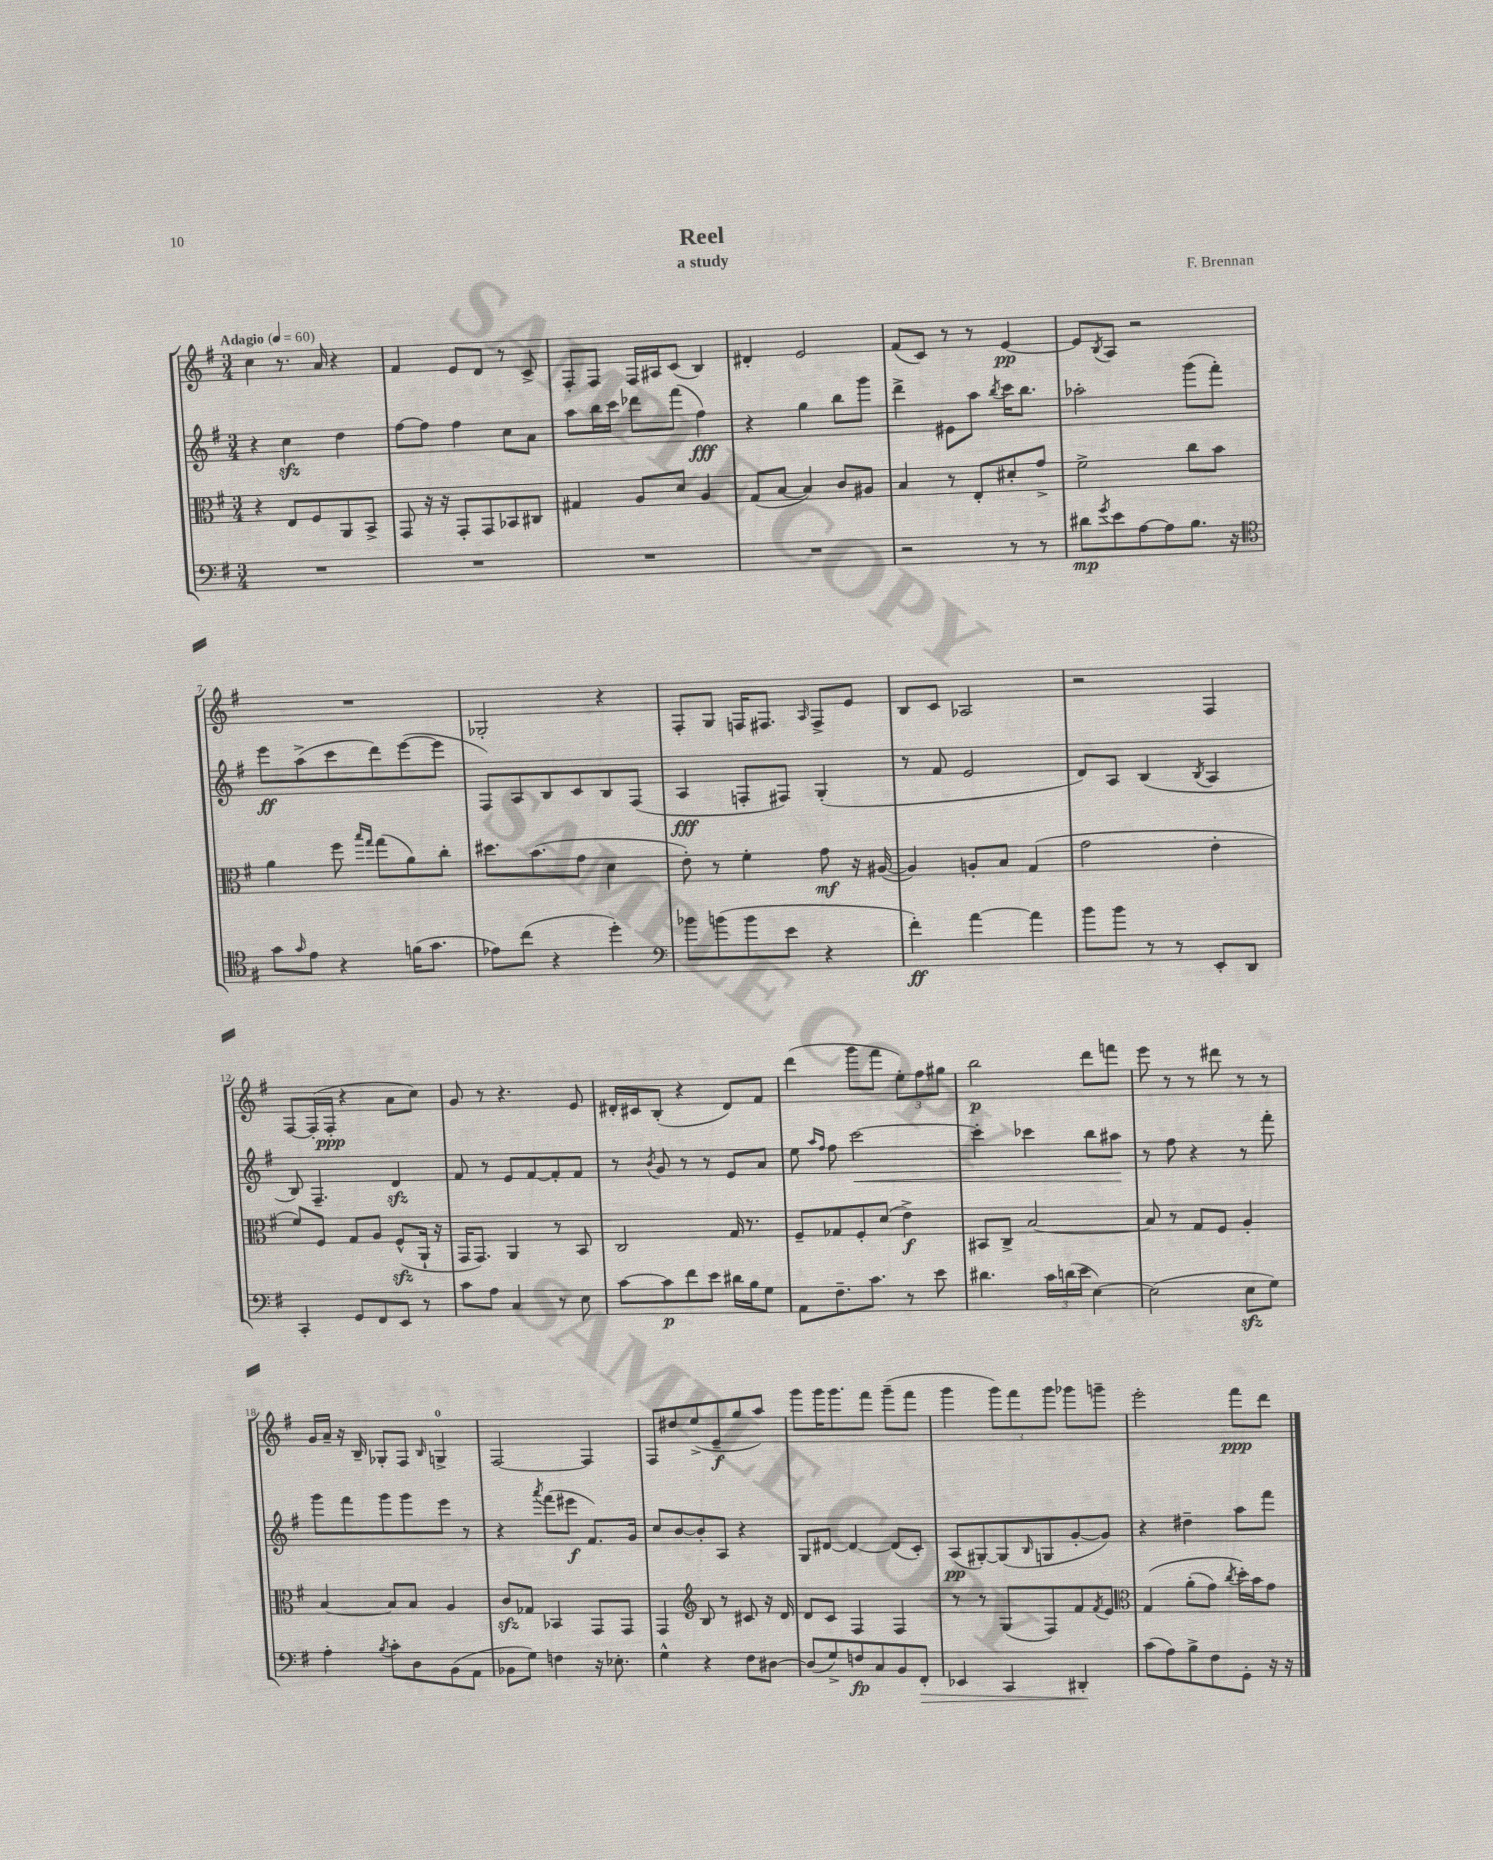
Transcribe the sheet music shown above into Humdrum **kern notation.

**kern	**kern	**kern	**kern
*staff4	*staff3	*staff2	*staff1
*clefF4	*clefC3	*clefG2	*clefG2
*k[f#]	*k[f#]	*k[f#]	*k[f#]
*M3/4	*M3/4	*M3/4	*M3/4
*MM60	*MM60	*MM60	*MM60
2.r	4r	4r	4cc
.	8E	4cc	8.r
.	8F#	.	.
.	.	.	16a
.	8AA	4dd	4r
.	8BB^	.	.
=	=	=	=
2.r	8GG	[8ff#	4f#
.	16r	8ff#]	.
.	16r	.	.
.	8GG'	4ff#	8e
.	8GG	.	8d
.	8BB-	8cc	8r
.	8C#	8a	8c^
=	=	=	=
2.r	4G#	8aa	8F#'
.	.	16bb	8F#
.	.	16ccc	.
.	8A	8ddd-	16F#
.	.	.	16A#
.	8d	(8fff#	(8c
.	4A	4ff#)	4B)
=	=	=	=
2.r	(8G	4r	4d#'
.	[8B	.	.
.	4B])	4gg	2e
.	8c	8bb	.
.	8A#	8ggg	.
=	=	=	=
2r	4B	4ddd^	(8f#
.	.	.	8c)
.	8r	8e#	8r
.	8E'	8aa	8r
.	.	8qbb	.
8r	8d#'	16ccc	[4e
.	.	8.bb	.
8r	8g^	.	.
=	=	=	=
8d#	2f#^	2aa-'	8e]
8qg	.	.	8qB
8e	.	.	8A
[8A	.	.	2r
8A]	.	.	.
8.B	8cc	(8ggg	.
.	8b	8fff#')	.
16r	.	.	.
=	=	=	=
*clefC4	*	*	*
8g	4a	8eee	2.r
16qqg	.	.	.
8e	.	(8aa^	.
4r	8ff#	8ccc	.
.	16qqbb	.	.
.	16qqgg	.	.
.	(8gg	8ddd)	.
(16f	8a)	([8eee	.
8.g	.	.	.
.	8cc'	8eee]	.
=	=	=	=
8e-)	8.dd#	8F#)	2G-'
(8cc	.	8A	.
.	(8.b	.	.
4r	.	8B	.
.	8g	8c	.
4dd')	4d	8B	4r
.	.	(8F#	.
=	=	=	=
*clefF4	*	*	*
8b-	8e')	4A	8F#'
(8b	8r	.	8G
8b	4f#'	8F'	16F
.	.	.	8.F#
8e	.	8F#)	.
.	.	.	16qqA
4r	8g	(4G'	8F#^
.	16r	.	8e
.	([16A#	.	.
=	=	=	=
4f#')	4A#])	8r	8B
.	.	8f#	8c
[4a	8A'	2e	2A-
.	8B	.	.
4a]	(4G	.	.
=	=	=	=
8b	2g	8d)	2r
8b	.	8A	.
8r	.	(4B	.
8r	.	.	.
.	.	8qB	.
8EE'	4e'	4A	4F#
8DD	.	.	.
=	=	=	=
4CC'	8f#)	8B)	[8F#
.	8F#	4.F#~	(16F#']
.	.	.	16F#'
8GG	8G	.	4r
8FF#	8A	.	.
8EE	(8F#^^	4d	8a
8r	16AA`	.	8cc)
.	16r	.	.
=	=	=	=
8c	16GG	8f#	8g
.	8.GG)	.	.
8A	.	8r	8r
4C	4AA	8e	4.r
.	.	[8f#	.
8r	8r	8f#']	.
8E	8BB	8f#	8e
=	=	=	=
[8c	2C	8r	16d#'
.	.	.	16c#
.	.	8qb	.
8c]	.	8g	(8B'
8f#	.	8r	4r
8e	.	8r	.
16d#	16G	8e	8d#)
16B	8.r	.	.
8G	.	8a	8f#
=	=	=	=
8AA	8F#~	8ee	(4ddd
.	.	16qqaa	.
.	.	16qqff#	.
8.F#~	8G-	8ff#	.
.	8F#'	[2ccc	8ggg
8.c	.	.	.
.	(8d	.	8fff#
8r	4e^)	.	12ee')
.	.	.	12ff#
8e	.	.	.
.	.	.	12gg#
=	=	=	=
4.d#	8BB#	4ccc']	2bb
.	8C^	.	.
.	[2B	4ccc-	.
24c	.	.	.
(24d	.	.	.
24e	.	.	.
[4E)	.	8bb	8ddd
.	.	8aa#	8fff
=	=	=	=
(2E]	8B]	8r	8eee
.	8r	8ff#	8r
.	8G	4r	8r
.	8F#	.	8ddd#
8E	4A'	8r	8r
8G)	.	8fff#'	8r
=	=	=	=
4A'	[4B	8ggg	16g
.	.	.	16a~
.	.	8fff#	16r
.	.	.	16B~
8qB	.	.	.
8c'	8B]	8ggg	8G-'
8D	8B	8ggg	8F#
.	.	.	16qqB
(8BB	4A	8eee	4G^
8AA	.	8r	.
=	=	=	=
8BB-	8c	4r	[2F#
8G)	8G-	.	.
.	.	8qaaa	.
4F	4BB-	(8fff#	.
.	.	8eee#	.
16r	8GG	8.f#)	4F#]
8.E-'	.	.	.
.	8GG	.	.
.	.	16g	.
=	=	=	=
4G^^	4GG	8cc	8F#
.	.	[8b	8dd#
*	*clefG2	*	*
4r	8B	8b']	(8ee^
.	8r	8A	8e~
8F#	8c#	4r	8gg
[8D#	16r	.	8aa)
.	16d	.	.
=	=	=	=
(8D#]	8d	8G	8ggg
8G^)	8c	[8d#	16ggg
.	.	.	8.ggg
8F	4F#	4d#_	.
8C	.	.	8fff#
8BB	4F#	(8d#]	(8ggg~
8FF#'	.	8c')	8fff#
=	=	=	=
4EE-	8r	(8A	4ggg
.	8r	[8G#')	.
4CC	(8G	(8G#]	12ggg)
.	.	.	12fff#
.	.	16qqB	.
.	8F#)	8G	.
.	.	.	12ggg
4DD#'	8f#	[8g'	8ggg-
.	8qf#	.	.
.	8e	8g])	8ggg~
=	=	=	=
*	*clefC3	*	*
(8c	&(4G	4r	2eee'
8A)	.	.	.
8B^	(8a'	4dd#~	.
8F#	8g)	.	.
.	8qcc	.	.
8GG'	16dd'&)	8aa	8fff#
.	16b	.	.
16r	8g	8fff#	8ddd
16r	.	.	.
==	==	==	==
*-	*-	*-	*-
